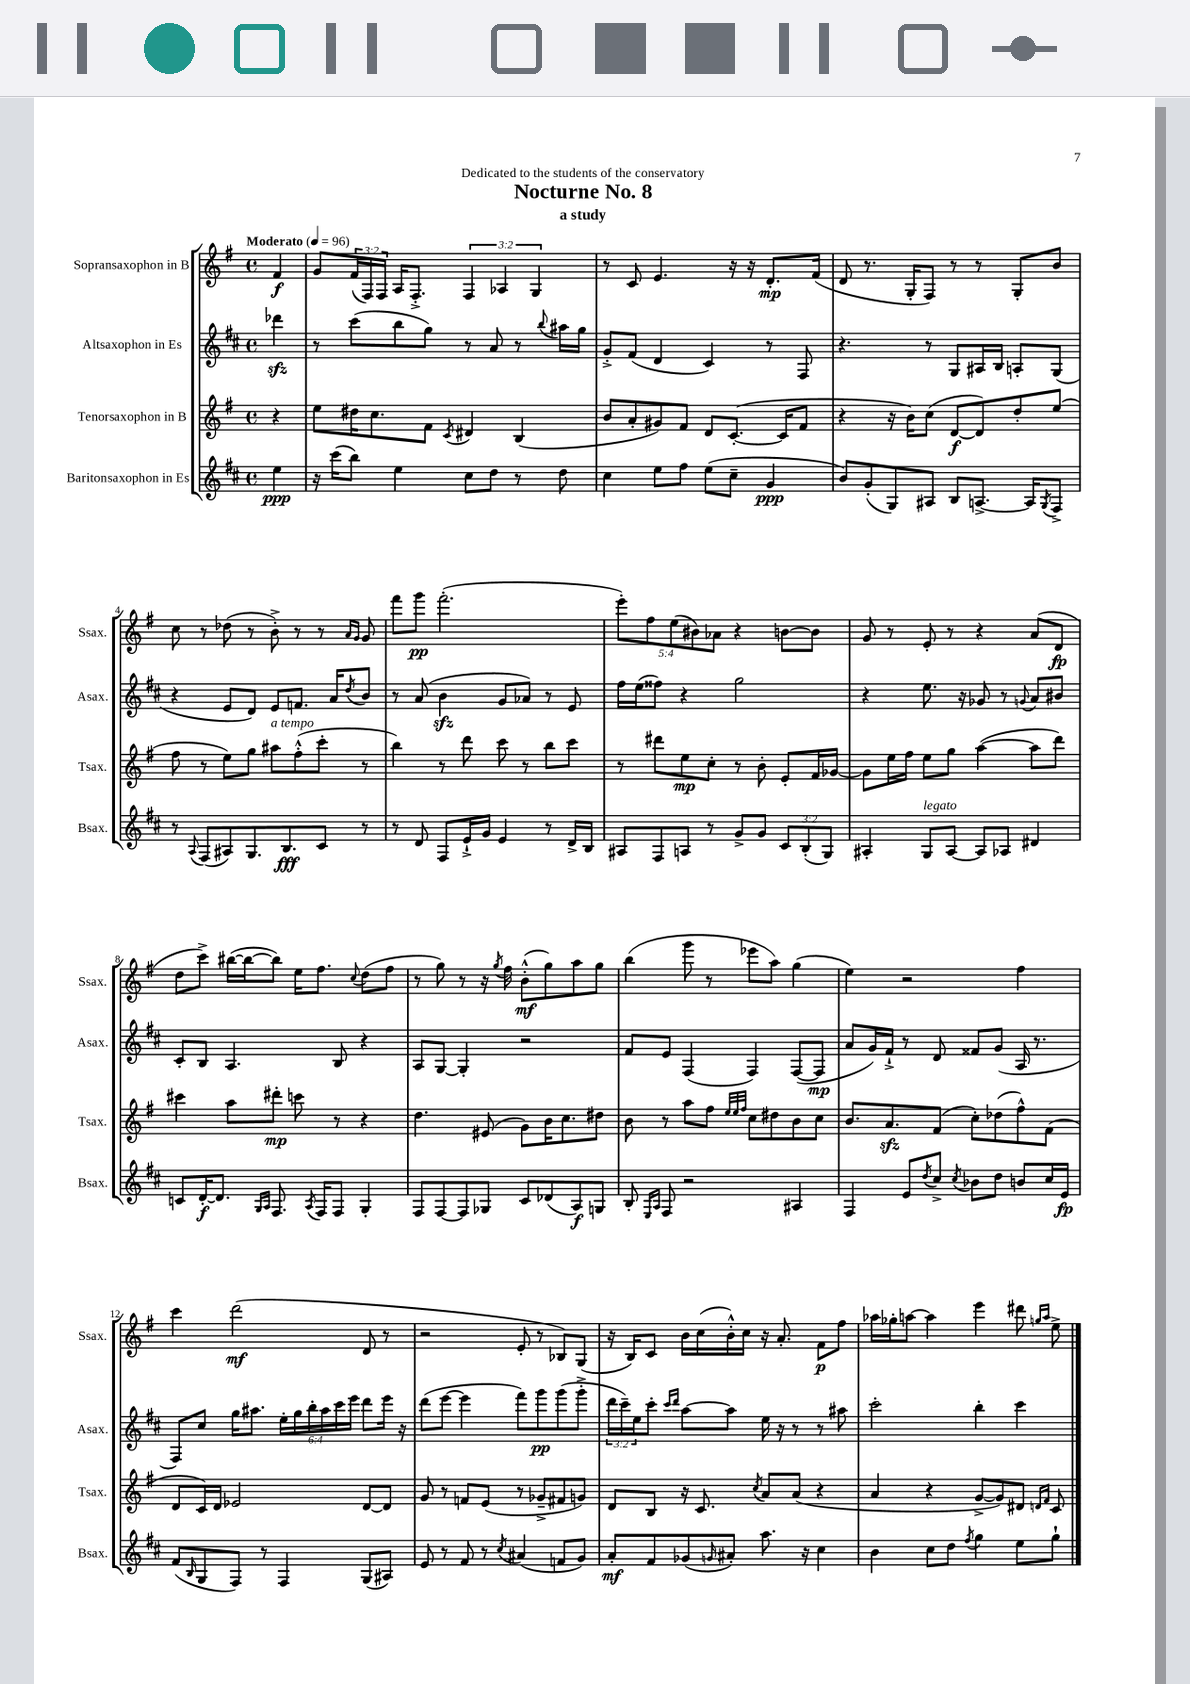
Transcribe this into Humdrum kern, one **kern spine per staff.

**kern	**kern	**kern	**kern
*staff4	*staff3	*staff2	*staff1
*clefG2	*clefG2	*clefG2	*clefG2
*k[f#c#]	*k[f#]	*k[f#c#]	*k[f#]
*M4/4	*M4/4	*M4/4	*M4/4
*met(c)	*met(c)	*met(c)	*met(c)
*MM96	*MM96	*MM96	*MM96
4ee	4r	4ddd-	4f#
=	=	=	=
16r	8ee	8r	8g
(16ccc#	.	.	.
8bb)	16dd#	(8ccc#	(24f#
.	.	.	24F#)
.	8.cc	.	.
.	.	.	24F#
4ee	.	8bb	16A
.	.	.	8.F#'^
.	8f#	8gg)	.
.	8qc	.	.
8cc#	4d#	8r	6F#
8dd	.	8a	.
.	.	.	6A-
8r	(4B	8r	.
.	.	.	6G
.	.	8qqbb	.
8dd	.	16aa#	.
.	.	16gg	.
=	=	=	=
4cc#	8b	8g'^	8r
.	8a'	(8f#	8c
8ee	8g#)	4d	4.e
8ff#	8f#	.	.
(8ee	8d	4c#)	.
8cc#~	([8.c'	.	16r
.	.	.	16r
4g	.	8r	8.d'
.	16c]	.	.
.	8f#	8F#	.
.	.	.	(16f#
=	=	=	=
8b)	4r	4.r	8d
(8g'	.	.	8.r
8G)	16r	.	.
.	16b)	.	16G'
8A#	(8cc	8r	8F#)
8B	[8d	8G	8r
[8.A^	8d])	16A#	8r
.	.	16B	.
.	8dd'	8A'	8G'
16A]	.	.	.
8qG	.	.	.
8F#^	(8ee	(8G	8b
=	=	=	=
8r	8ff#	4r	8cc
8qqA	.	.	.
(8F#	8r	.	8r
8A#)	8ee)	8e	(8dd-
8.G	8gg	8d)	8r
.	8aa#	8e	8b'^)
8.B	.	.	.
.	(8ff#'^^	8.f	8r
8c#	8ccc'	.	8r
.	.	16a	.
.	.	.	16qqa
.	.	8qdd	16qqg
8r	8r	8b	8g
=	=	=	=
8r	4bb)	8r	8fff#
8d	.	(8a	8ggg
8F#	8r	4b	(2.fff#'
16e`^	8ddd	.	.
16g	.	.	.
4e	8ccc	8g	.
.	8r	8a-)	.
8r	8bb	8r	.
16d^	8ccc	8e	.
16B	.	.	.
=	=	=	=
8A#	8r	16ff#	10eee')
.	.	(16ee	.
.	.	.	10ff#
8F#	8ddd#	8ff##)	.
.	.	.	(10ee
8A	8ee	4r	.
.	.	.	10b#)
8r	8cc'	.	.
.	.	.	10a-
8g^	8r	2gg	4r
8g	8b'	.	.
12c#	8e'	.	[8b
(12B'	.	.	.
.	16f#	.	8b]
12G)	.	.	.
.	[16g-	.	.
=	=	=	=
4A#'	8g-]	4r	8g
.	16ee	.	8r
.	16ff#	.	.
8G	8ee	8.ee	8e'
[8A#	8gg	.	8r
.	.	16r	.
8A#]	([4aa	8g-	4r
8A-	.	8r	.
.	.	8qqg	.
4d#	8aa]	8a	(8a
.	8ddd)	8b#	8d
=	=	=	=
8c	4ccc#	8c#'	8dd
[16d'	.	8B	8ccc^)
8.d]	.	.	.
.	8aa	4.A	([16bb#
.	.	.	16bb#_
16qqG	.	.	.
16qqA	.	.	.
8.F#	8ddd#'	.	8bb#])
.	8ccc	.	16ee
8qA	.	.	.
16F#	.	.	8.ff#
8F#	8r	8B	.
.	.	.	8qqcc
4G'	4r	4r	(8dd
.	.	.	8ff#
=	=	=	=
8F#	4.dd	8A	8r
[8F#	.	[8G	8gg)
8F#]	.	4G']	8r
8G-	(8e#	.	16r
.	.	.	8qgg
.	.	.	16ff#
8c#	8g)	2r	(8b'^^
(8d-	16b	.	8gg)
.	8.cc	.	.
8A)	.	.	8aa
8G	8dd#	.	8gg
=	=	=	=
8B'	8b	8f#	(4bb
16qqE	.	.	.
16qqA	.	.	.
8F#	8r	8e	.
2r	8aa	(4F#	8ggg
.	8ff#	.	8r
.	32qqee	.	.
.	32qqee	.	.
.	32qqff#	.	.
.	8cc	4F#)	8eee-
.	8dd#	.	8aa)
4A#	8b	([8F#	(4gg
.	8cc	8F#]	.
=	=	=	=
4F#	8.b	8a	4ee)
.	.	16g)	.
.	8.a	16f#`^	.
8e	.	8r	2r
8qdd	.	.	.
8cc#^	(8f#	8d	.
8qcc#	.	.	.
8b-	8cc')	8f##	.
8dd	(8dd-	(8g	.
8b	8ff#^^)	16A	4ff#
.	.	8.r	.
16cc#	(8f#	.	.
16e	.	.	.
=	=	=	=
(8f#	8d	8F#)	4ccc
16qqB	.	.	.
8G	16c)	8cc#	.
.	16d	.	.
8F#)	2e-	16gg	(2ddd
.	.	8.aa#	.
8r	.	.	.
4F#	.	24ee'	.
.	.	24gg	.
.	.	24bb'	.
.	.	24aa#	.
.	.	24ccc#	.
.	.	24eee	.
(8G	[8d	8ddd	8d
8A#)	8d]	16eee	8r
.	.	16r	.
=	=	=	=
8e	8g	(8ddd	2r
8r	8r	[8eee	.
8f#	8f	4eee]	.
8r	(8e	.	.
8qcc#	.	.	.
(4a#	8r	8fff#)	8e'
.	8g-~^	8ggg	8r
8f	8f#	(8ggg	8B-)
8g)	8g)	8ggg'^	(8G
=	=	=	=
8a'	8d	24ddd	16r
.	.	24ccc#~)	.
.	.	.	16B)
.	.	24ee	.
8f#	8B	8ccc#'	8c
.	.	16qqccc#	.
.	.	16qqddd	.
(8g-	16r	[8aa	16b
.	8.c	.	(16cc
16qqg	.	.	.
8a#')	.	8aa]	16b'^^)
.	.	.	16cc
.	8qcc	.	.
8.aa	8a	16ee	16r
.	.	16r	8.a'
.	(8a	8r	.
16r	.	.	.
4cc#	4r	8r	8f#
.	.	8aa#	8ff#
=	=	=	=
4b	4a	2ccc#'	16aa-
.	.	.	16gg-'
.	.	.	[8aa
8cc#	4r	.	4aa]
8dd	.	.	.
8qff#	.	.	.
4gg	[8g^	4bb'	4eee
.	8g])	.	.
8ee	8d#	4ccc#	8ddd#
.	16qqd	.	16qqgg
.	16qqf#	.	16qqaa
8gg`	8c	.	8ee^
==	==	==	==
*-	*-	*-	*-
